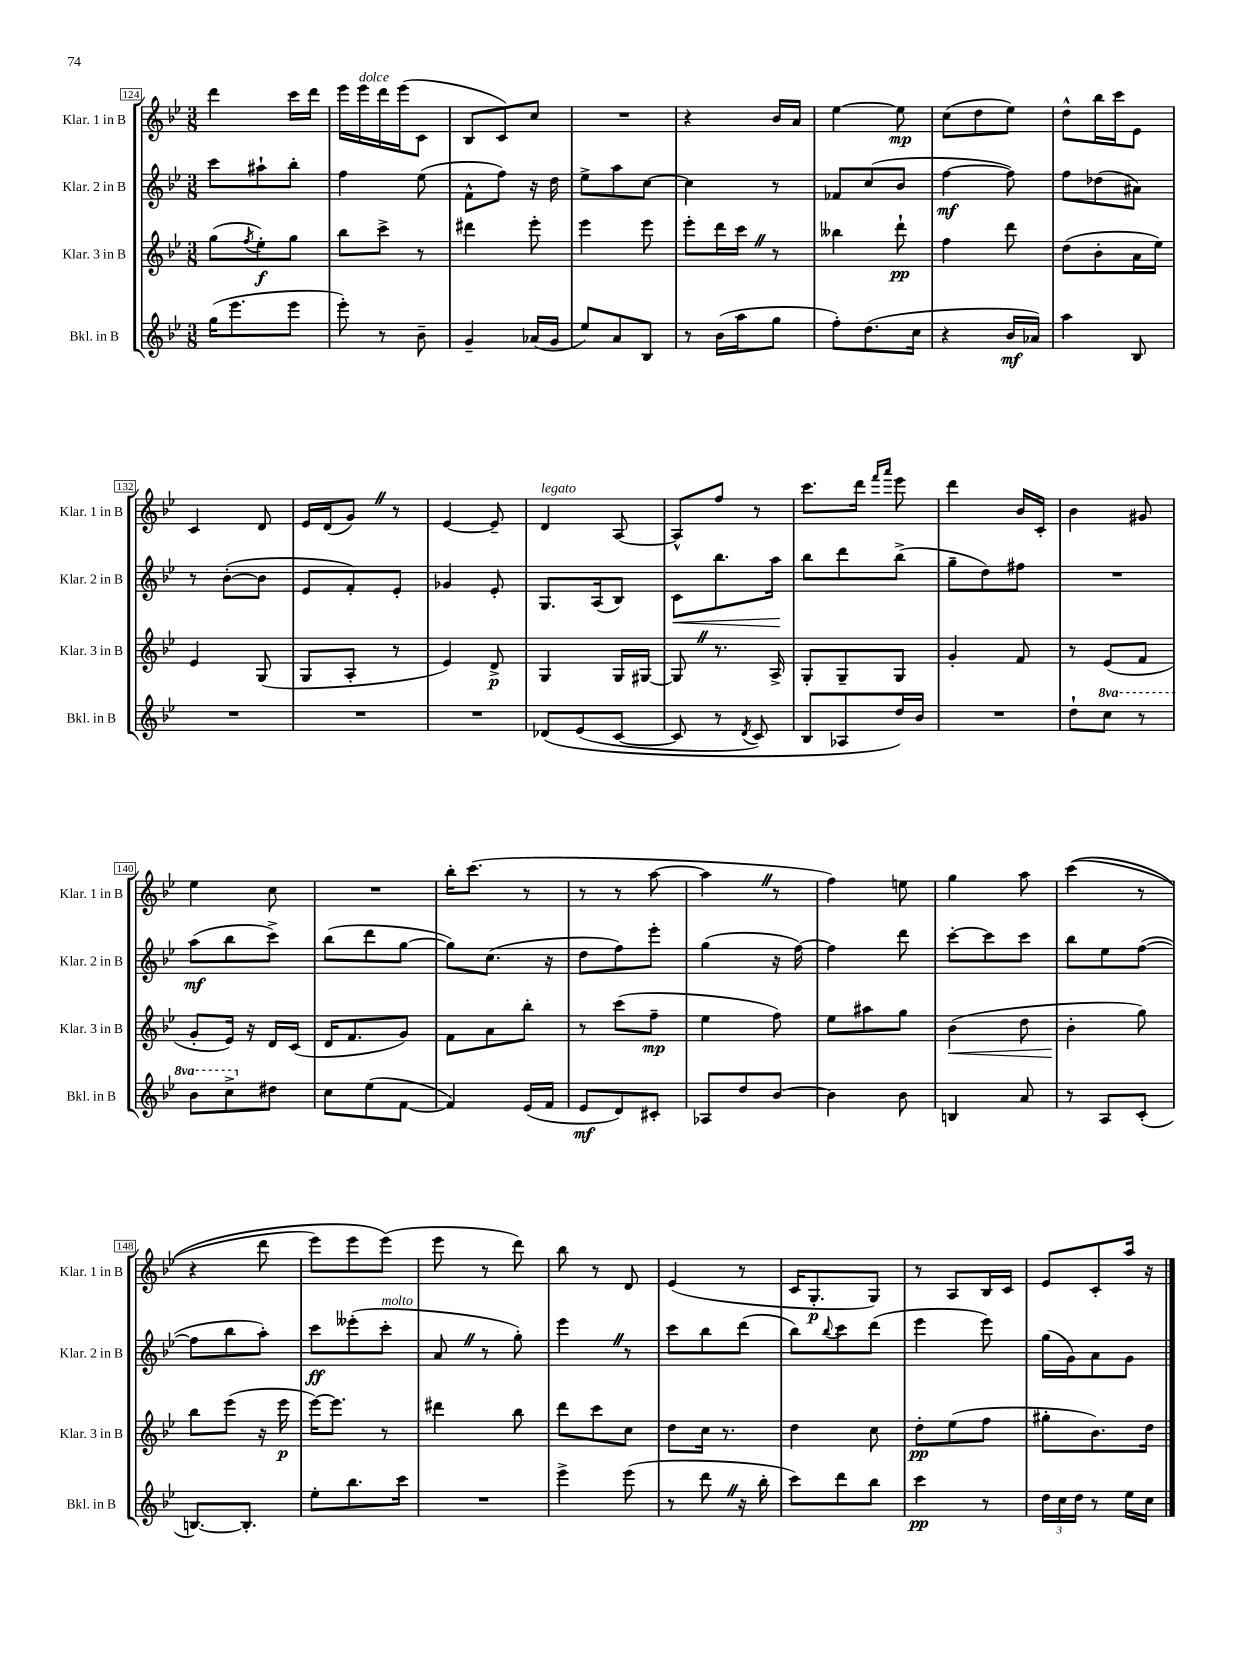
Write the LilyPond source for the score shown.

<<
\new StaffGroup <<
\new Staff = "s0" \with { instrumentName = "Klar. 1 in B" shortInstrumentName = "Klar. 1 in B" } {
    \clef treble \key bes \major \numericTimeSignature \time 3/8
    d'''4 c'''16 d'''16 |
    ees'''16 ees'''16^\markup { \italic "dolce" } d'''16 ees'''16( c'8 |
    bes8 c'8) c''8 |
    R4. |
    r4 bes'16 a'16 |
    ees''4~ ees''8\mp |
    c''8( d''8 ees''8) |
    d''8-^ bes''16 c'''16 ees'8 |
    c'4 d'8 |
    ees'16 d'16( g'8) \once \override BreathingSign.text = \markup { \musicglyph "scripts.caesura.straight" } \breathe r8 |
    ees'4~ ees'8-- |
    d'4^\markup { \italic "legato" } a8~ |
    a8-^ f''8 r8 |
    c'''8. d'''16 \grace { f'''16 a'''16 } ees'''8 |
    d'''4 bes'16 c'16-. |
    bes'4 gis'8 |
    ees''4 c''8 |
    R4. |
    bes''16-. c'''8.( r8 |
    r8 r8 a''8~ |
    a''4 \once \override BreathingSign.text = \markup { \musicglyph "scripts.caesura.straight" } \breathe r8 |
    f''4) e''8 |
    g''4 a''8 |
    c'''4(\( r8 |
    r4 d'''8 |
    ees'''8) ees'''8 ees'''8(\) |
    ees'''8 r8 d'''8) |
    bes''8 r8 d'8 |
    ees'4( r8 |
    c'16 g8.-.\p g8) |
    r8 a8 bes16 c'16 |
    ees'8 c'8-. a''16 r16 \bar "|." |
}
\new Staff = "s1" \with { instrumentName = "Klar. 2 in B" shortInstrumentName = "Klar. 2 in B" } {
    \clef treble \key bes \major \numericTimeSignature \time 3/8
    c'''8 ais''8-! bes''8-. |
    f''4 ees''8( |
    f'8-^ f''8) r16 d''16 |
    ees''8-> a''8 c''8~ |
    c''4 r8 |
    fes'8 c''8( bes'8 |
    f''4~\mf f''8) |
    f''8 des''8( ais'8) |
    r8 bes'8~-.( bes'8 |
    ees'8 f'8-.) ees'8-. |
    ges'4 ees'8-. |
    g8. a16( bes8) |
    c'8\< bes''8. a''16\! |
    bes''8 d'''8 bes''8->( |
    g''8-- d''8) fis''8 |
    R4. |
    a''8\mf( bes''8 c'''8->) |
    bes''8( d'''8 g''8~ |
    g''8) c''8.( r16 |
    d''8 f''8) ees'''8-. |
    g''4( r16 f''16~) |
    f''4 d'''8 |
    c'''8~-. c'''8 c'''8 |
    bes''8 ees''8 f''8~( |
    f''8 bes''8 a''8-.) |
    c'''8\ff eeses'''8-.( c'''8-.^\markup { \italic "molto" } |
    a'8 \once \override BreathingSign.text = \markup { \musicglyph "scripts.caesura.straight" } \breathe r8 g''8-.) |
    ees'''4 \once \override BreathingSign.text = \markup { \musicglyph "scripts.caesura.straight" } \breathe r8 |
    c'''8 bes''8 d'''8( |
    bes''8) \appoggiatura { bes''8 } c'''8 d'''8( |
    ees'''4 ees'''8) |
    g''16( g'16) a'8 g'8 \bar "|." |
}
\new Staff = "s2" \with { instrumentName = "Klar. 3 in B" shortInstrumentName = "Klar. 3 in B" } {
    \clef treble \key bes \major \numericTimeSignature \time 3/8
    g''8( \acciaccatura { f''8 } ees''8-.\f) g''8 |
    bes''8 c'''8-> r8 |
    dis'''4 ees'''8-. |
    ees'''4 ees'''8 |
    ees'''8-. d'''16 c'''16 \once \override BreathingSign.text = \markup { \musicglyph "scripts.caesura.straight" } \breathe r8 |
    beses''4 d'''8-!\pp |
    f''4 d'''8 |
    d''8( bes'8-. a'16 ees''16) |
    ees'4 g8( |
    g8 a8-. r8 |
    ees'4) d'8->\p |
    g4 g16 gis16~ |
    gis8 \once \override BreathingSign.text = \markup { \musicglyph "scripts.caesura.straight" } \breathe r8. a16-> |
    g8-. g8-- g8 |
    g'4-. f'8 |
    r8 ees'8( f'8 |
    g'8-. ees'16) r16 d'16 c'16( |
    d'16 f'8. g'8) |
    f'8 a'8 bes''8-. |
    r8 c'''8( f''8--\mp |
    ees''4 f''8) |
    ees''8 ais''8 g''8 |
    bes'4\<( d''8 |
    bes'4-.\! g''8) |
    bes''8 ees'''8( r16 ees'''16\p |
    ees'''16~) ees'''8. r8 |
    dis'''4 bes''8 |
    d'''8 c'''8 c''8 |
    d''8 c''16 r8. |
    d''4 c''8 |
    d''8-.\pp ees''8( f''8 |
    gis''8-. bes'8.) d''16 \bar "|." |
}
\new Staff = "s3" \with { instrumentName = "Bkl. in B" shortInstrumentName = "Bkl. in B" } {
    \clef treble \key bes \major \numericTimeSignature \time 3/8 \set Staff.ottavationMarkups = #ottavation-simple-ordinals
    g''16( ees'''8. ees'''8 |
    ees'''8-.) r8 bes'8-- |
    g'4-- aes'16( g'16 |
    ees''8) a'8 bes8 |
    r8 bes'16( a''16 g''8 |
    f''8-.) d''8.( c''16 |
    r4 bes'16\mf aes'16) |
    a''4 bes8 |
    R4. |
    R4. |
    R4. |
    des'8\( ees'8( c'8~ |
    c'8 r8 \acciaccatura { d'8 } c'8) |
    bes8 aes8 d''16\) bes'16 |
    R4. |
    d''8-! \ottava #1 c'''8 r8 |
    bes''8 c'''8-> \ottava #0 dis''8 |
    c''8 ees''8( f'8~ |
    f'4) ees'16( f'16 |
    ees'8\mf d'8) cis'8-. |
    aes8 d''8 bes'8~ |
    bes'4 bes'8 |
    b4 a'8 |
    r8 a8 c'8-.( |
    b8.~) b8.-. |
    ees''8-. bes''8. c'''16 |
    R4. |
    ees'''4-> ees'''8( |
    r8 d'''8 \once \override BreathingSign.text = \markup { \musicglyph "scripts.caesura.straight" } \breathe r16 bes''16-. |
    c'''8) d'''8 bes''8 |
    c'''4\pp r8 |
    \tuplet 3/2 { d''16 c''16 d''16 } r8 ees''16 c''16 \bar "|." |
}
>>
>>
\layout { \context { \Score currentBarNumber = #124 \override BarNumber.stencil = #(make-stencil-boxer 0.1 0.3 ly:text-interface::print) } }
